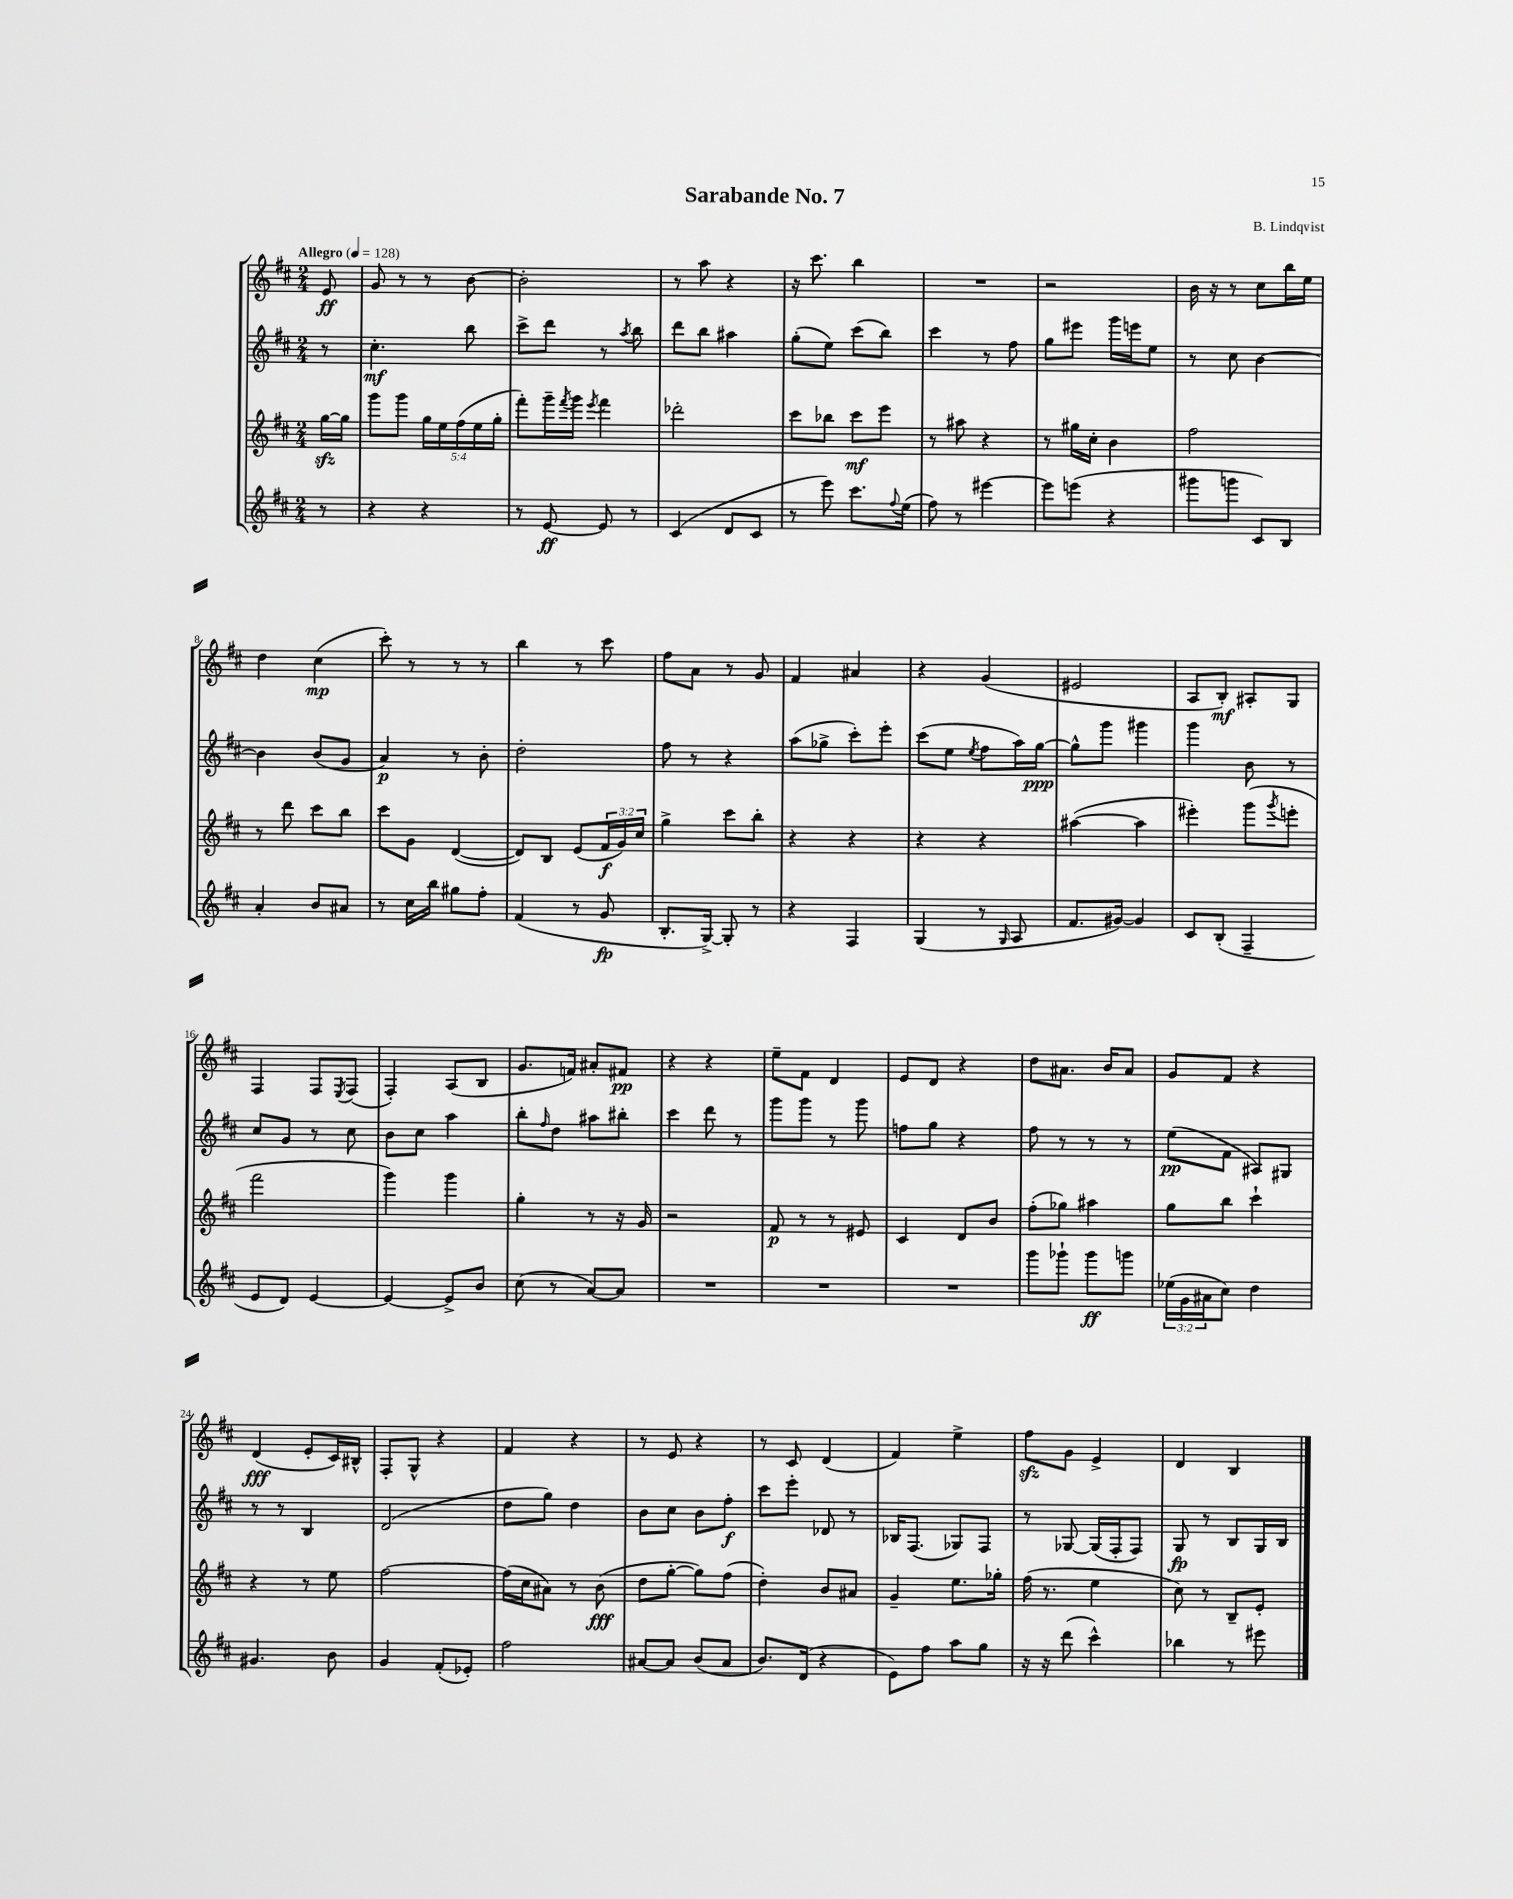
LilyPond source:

\header { title = "Sarabande No. 7" composer = "B. Lindqvist" }
<<
\new StaffGroup <<
\new Staff = "s0" {
    \clef treble \key d \major \numericTimeSignature \time 2/4 \partial 8 \tempo "Allegro" 4 = 128
    e'8\ff |
    g'8 r8 r8 b'8~ |
    b'2-. |
    r8 a''8 r4 |
    r16 cis'''8. b''4 |
    R2 |
    r2 |
    b'16 r16 r8 cis''8 b''16 e''16 |
    d''4 cis''4\mp( |
    cis'''8-.) r8 r8 r8 |
    b''4 r8 cis'''8 |
    fis''8 a'8 r8 g'8 |
    fis'4 ais'4 |
    r4 g'4( |
    eis'2 |
    a8 b8-.\mf) ais8-. g8 |
    fis4 fis8 \acciaccatura { e8 } fis8( |
    fis4-.) a8( b8 |
    g'8. f'16) ais'8-. fis'8\pp |
    r4 r4 |
    e''8-- fis'8 d'4 |
    e'8 d'8 r4 |
    d''8 ais'8. b'16 ais'8 |
    g'8 fis'8 r4 |
    d'4\fff( e'8-. cis'16) bis16-^ |
    fis8-. g8-^ r4 |
    fis'4 r4 |
    r8 e'8 r4 |
    r8 cis'8 d'4( |
    fis'4) e''4-> |
    fis''8\sfz g'8 e'4-> |
    d'4 b4 \bar "|." |
}
\new Staff = "s1" {
    \clef treble \key d \major \numericTimeSignature \time 2/4 \partial 8
    r8 |
    cis''4.-.\mf b''8 |
    cis'''8-> d'''8 r8 \acciaccatura { a''8 } b''8 |
    d'''8 b''8 ais''4 |
    g''8-.( e''8) cis'''8( b''8) |
    cis'''4 r8 fis''8 |
    g''8 eis'''8 g'''16 e'''16 e''8 |
    r8 cis''8 b'4~ |
    b'4 b'8( g'8 |
    a'4\p) r8 b'8-. |
    d''2-. |
    fis''8 r8 r4 |
    a''8( ges''8-> cis'''8-.) e'''8-. |
    cis'''8( e''8 \acciaccatura { e''8 } fis''8 a''16) g''16~\ppp |
    g''8-^ g'''8 gis'''4 |
    g'''4 b'8 r8 |
    cis''8 g'8 r8 cis''8 |
    b'8 cis''8 a''4 |
    b''8-. \grace { fis''16 } d''8 ais''8 bis''8-. |
    cis'''4 d'''8 r8 |
    g'''8 g'''8 r8 g'''8 |
    f''8 g''8 r4 |
    fis''8 r8 r8 r8 |
    e''8\pp( fis'8 ais8) gis8 |
    r8 r8 b4 |
    d'2( |
    d''8 g''8) d''4 |
    b'8 cis''8 b'8 fis''8-.\f |
    cis'''8 e'''8-. des'8 r8 |
    bes16 fis8.( ges8) fis8 |
    r8 ges8~ ges16( fis16-. fis8) |
    g8\fp r8 b8 g16 b16 \bar "|." |
}
\new Staff = "s2" {
    \clef treble \key d \major \numericTimeSignature \time 2/4 \override Staff.TupletNumber.text = #tuplet-number::calc-fraction-text \partial 8
    g''16~\sfz g''16 |
    g'''8 g'''8 \tuplet 5/4 { g''16 e''16 fis''16( e''16 g''16-. } |
    fis'''8-.) g'''16-- \acciaccatura { fis'''8 } g'''16 \acciaccatura { e'''8 } fis'''4 |
    des'''2-. |
    cis'''8 bes''8 cis'''8\mf e'''8 |
    r8 ais''8 r4 |
    r8 gis''16 cis''16-. b'4 |
    fis''2 |
    r8 d'''8 cis'''8 b''8 |
    cis'''8 g'8 d'4~( |
    d'8) b8 e'8( \tuplet 3/2 { fis'16\f g'16) cis''16 } |
    g''4-> cis'''8 b''8-. |
    r4 r4 |
    r4 r4 |
    ais''4~( ais''4 |
    eis'''4-.) g'''8( \acciaccatura { g'''8 } e'''8-. |
    fis'''2 |
    g'''4) g'''4 |
    g''4-. r8 r16 g'16 |
    r2 |
    fis'8\p r8 r8 eis'8 |
    cis'4 d'8 b'8 |
    fis''8-.( ges''8) ais''4 |
    g''8 b''8 cis'''4-! |
    r4 r8 e''8 |
    fis''2~ |
    fis''16( cis''16 ais'8) r8 b'8\fff( |
    d''8 g''8~-. g''8) fis''8( |
    d''4-.) b'8 ais'8 |
    g'4-- e''8. ges''16-. |
    fis''16( r8. e''4 |
    cis''8) r8 b8-- e'8-. \bar "|." |
}
\new Staff = "s3" {
    \clef treble \key d \major \numericTimeSignature \time 2/4 \override Staff.TupletNumber.text = #tuplet-number::calc-fraction-text \partial 8
    r8 |
    r4 r4 |
    r8 e'8~\ff e'8 r8 |
    cis'4( d'8 cis'8 |
    r8 e'''8) cis'''8. \appoggiatura { fis''8 } e''16( |
    fis''8) r8 eis'''4~ |
    eis'''8 e'''8( r4 |
    gis'''8 g'''8 cis'8) b8 |
    a'4-. b'8 ais'8 |
    r8 cis''16 b''16 gis''8 fis''8-. |
    fis'4( r8 g'8\fp |
    b8.-. g16~->) g8-. r8 |
    r4 fis4 |
    g4( r8 \grace { g16 } a8 |
    fis'8. gis'16~) gis'4 |
    cis'8 b8-.( fis4-- |
    e'8 d'8) e'4~ |
    e'4~ e'8-> b'8 |
    cis''8( r8 a'8~) a'8 |
    R2 |
    R2 |
    R2 |
    g'''8 ges'''8-! ges'''8\ff g'''8 |
    \tuplet 3/2 { ees''16( g'16 ais'16 } cis''8) d''4 |
    gis'4. b'8 |
    g'4 fis'8-.( ees'8-.) |
    fis''2 |
    ais'8~ ais'8 b'8( ais'8 |
    b'8.) d'16( r4 |
    e'8) fis''8 a''8 g''8 |
    r16 r16 d'''8( cis'''4-^) |
    bes''4 r8 eis'''8 \bar "|." |
}
>>
>>
